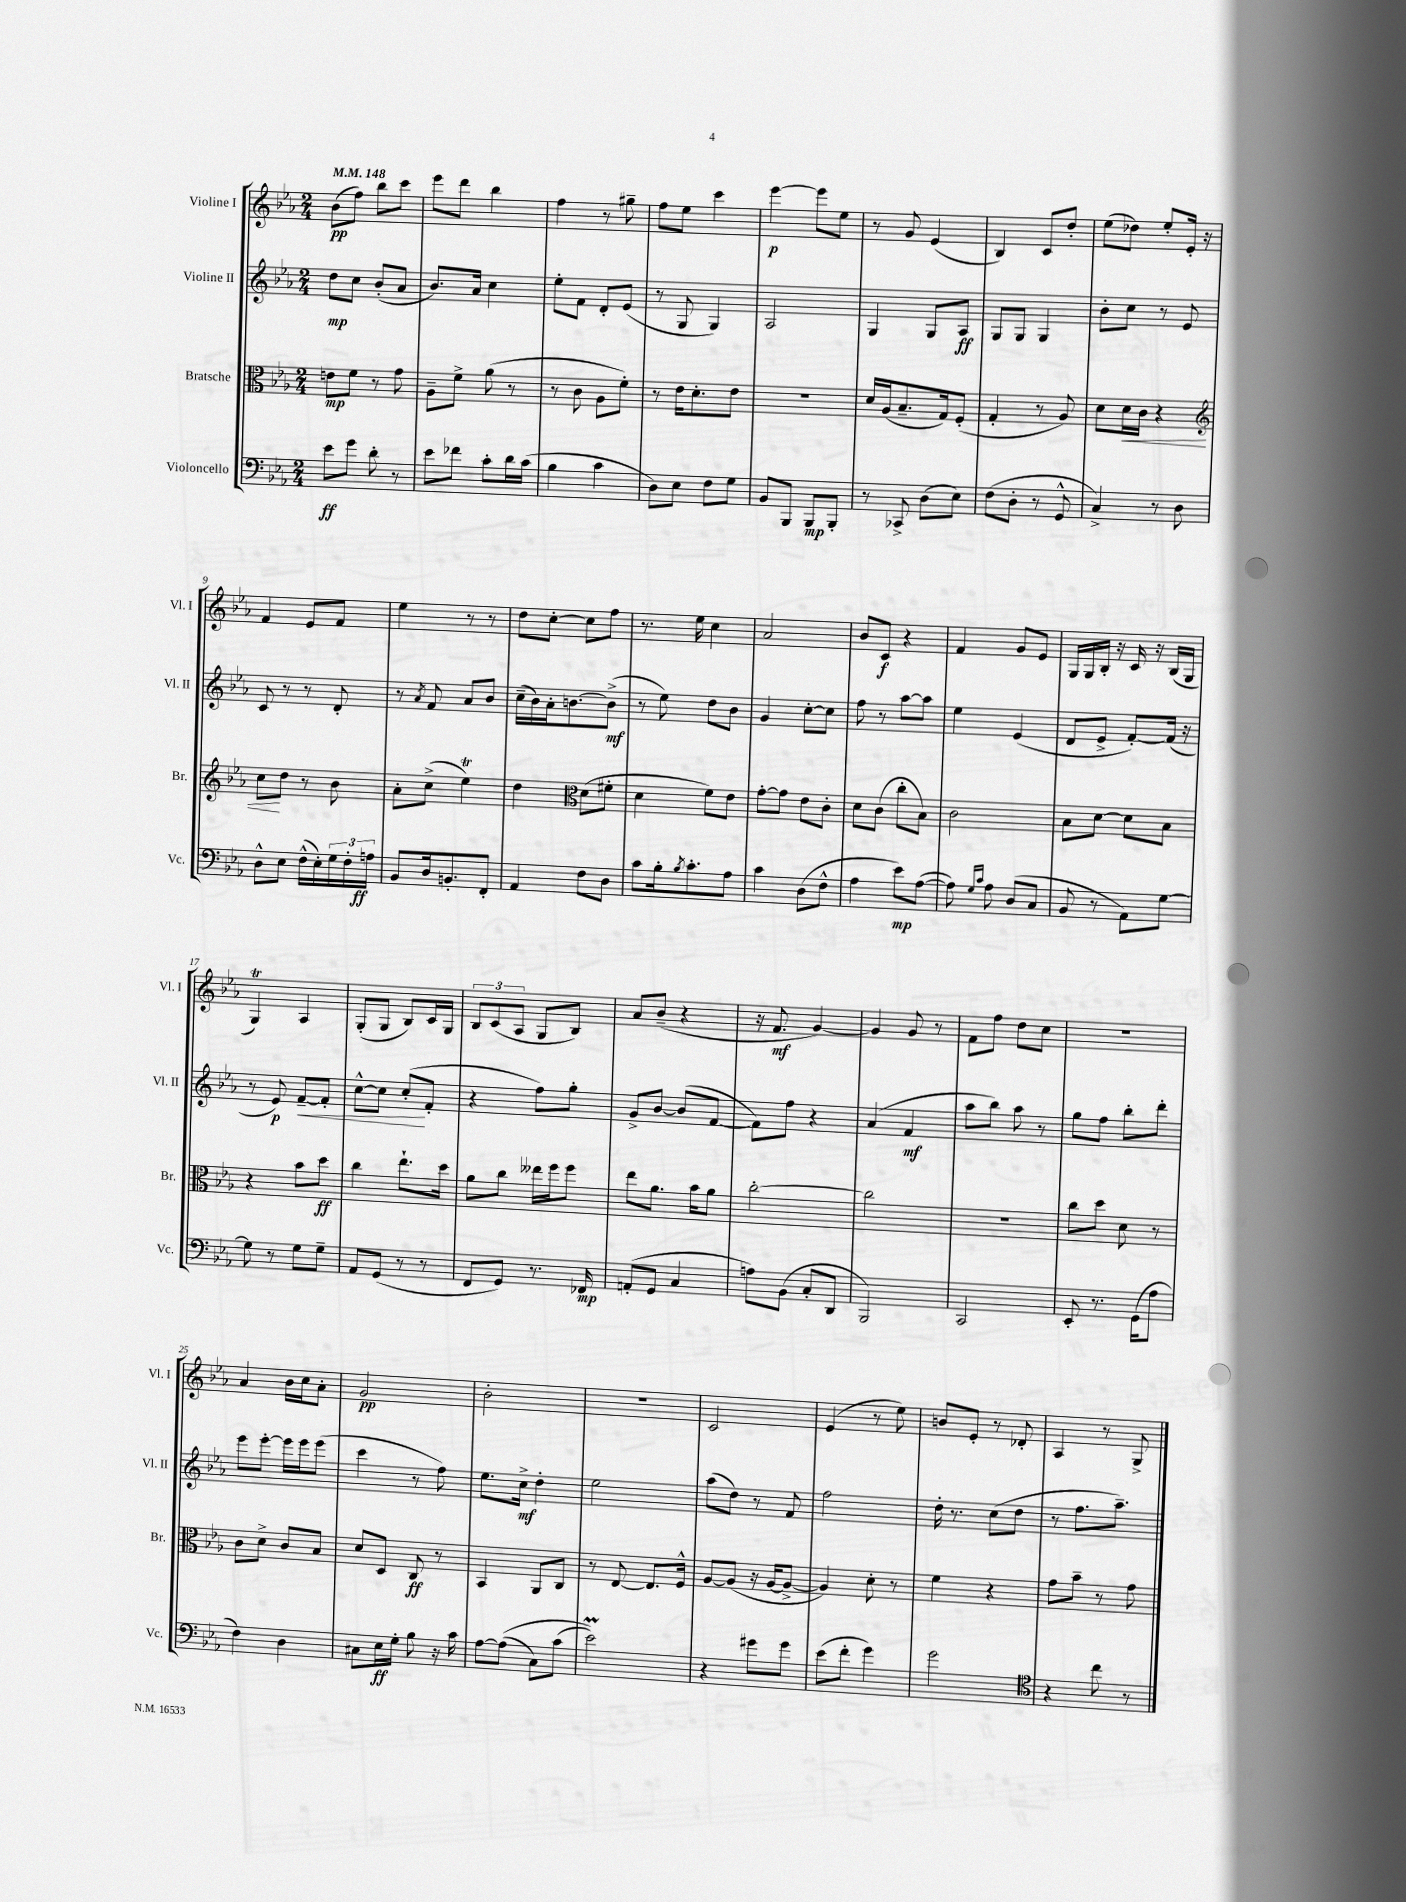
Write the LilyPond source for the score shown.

<<
\new StaffGroup <<
\new Staff = "s0" \with { instrumentName = "Violine I" shortInstrumentName = "Vl. I" } {
    \clef treble \key ees \major \numericTimeSignature \time 2/4 \tempo 4 = 148
    bes'8\pp( f''8) bes''8 c'''8 |
    ees'''8 d'''8 bes''4 |
    f''4 r8 gis''8-- |
    f''8 ees''8 c'''4 |
    ees'''4~\p ees'''8 ees''8 |
    r8 g'8 ees'4( |
    bes4) c'8 d''8-. |
    ees''8( des''8) ees''8-. ees'16-. r16 |
    f'4 ees'8 f'8 |
    ees''4 r8 r8 |
    d''8 c''8~-. c''8 f''8 |
    r8. ees''16 c''4 |
    aes'2 |
    bes'8 c'8\f r4 |
    f'4 g'8 ees'8 |
    g16 g16 bes16-. r16 c'16 r16 bes16( g16 |
    g4\trill) aes4 |
    g8-.( g8 bes8) c'16 g16 |
    \tuplet 3/2 { bes8 c'8( aes8 } g8 bes8) |
    aes'8 bes'8--( r4 |
    r16 f'8.\mf g'4~) |
    g'4 g'8 r8 |
    f'8 f''8 d''8 c''8 |
    R2 |
    aes'4 bes'16 c''16 aes'8-. |
    g'2\pp |
    bes'2-. |
    R2 |
    c'2 |
    ees'4( r8 ees''8) |
    b'8 ees'8-. r8 des'8-. |
    aes4 r8 g8-> \bar "|." |
}
\new Staff = "s1" \with { instrumentName = "Violine II" shortInstrumentName = "Vl. II" } {
    \clef treble \key ees \major \numericTimeSignature \time 2/4
    d''8\mp c''8 bes'8-.( aes'8 |
    bes'8.) aes'16 c''4 |
    ees''8-. f'8 d'8-. ees'8( |
    r8 g8 g4) |
    aes2 |
    g4 g8 aes8\ff |
    g8 g8 g4 |
    bes'8-. c''8 r8 ees'8 |
    c'8 r8 r8 d'8-. |
    r8 \acciaccatura { aes'8 } f'8 aes'8 bes'8 |
    c''16--( bes'16) aes'16-. b'8.~ b'8->\mf( |
    r8 ees''8) d''8 bes'8 |
    g'4 c''8~-. c''8 |
    f''8 r8 aes''8~ aes''8 |
    ees''4 ees'4( |
    d'8 ees'8-> f'8~-.) f'16( r16 |
    r8 ees'8\p) f'8~--\< f'8-. |
    c''8~-^ c''8 c''8-.\!( f'8-. |
    r4 f''8) g''8-. |
    g'8-> bes'8~ bes'8( f'8~ |
    f'8) f''8 r4 |
    aes'4( f'4\mf |
    aes''8 bes''8) aes''8 r8 |
    g''8 f''8 bes''8-. d'''8-. |
    ees'''8 ees'''8~-. ees'''16 ees'''16 ees'''8( |
    c'''4 r8 f''8) |
    ees''8. c''16->\mf d''4-. |
    ees''2 |
    aes''8( d''8) r8 f'8 |
    f''2 |
    d''16-. r8. c''8( d''8 |
    r8 f''8. aes''8.--) \bar "|." |
}
\new Staff = "s2" \with { instrumentName = "Bratsche" shortInstrumentName = "Br." } {
    \clef alto \key ees \major \numericTimeSignature \time 2/4
    e'8\mp f'8 r8 g'8 |
    aes8-- f'8-> aes'8( r8 |
    r8 c'8 aes8 f'8-.) |
    r8 ees'16 d'8.-. ees'8 |
    r2 |
    d'16 aes16( bes8.-- g16) f8-.( |
    g4-. r8 aes8) |
    d'8 d'16\< c'16 r4 |
    \clef treble c''8\! d''8 r8 bes'8 |
    aes'8-. c''8->( ees''4\trill) |
    d''4 \clef alto d'8( fis'8-. |
    d'4 f'8) ees'8 |
    g'8~-. g'8 ees'8 c'8-. |
    d'8 c'8( c''8-. bes8) |
    c'2 |
    bes8 d'8~ d'8 bes8 |
    r4 bes'8 d''8\ff |
    c''4 ees''8.-! d''16 |
    aes'8 c''8 eeses''16 f''16 f''8 |
    ees''8 aes'8. bes'16 aes'8 |
    c''2~-. |
    c''2 |
    R2 |
    c''8 d''8 d'8 r8 |
    c'8 d'8-> c'8 bes8 |
    d'8 d8 c8\ff r8 |
    bes,4 aes,8 c8 |
    r8 ees8~ ees8. f16-^ |
    aes8~ aes8( r16 aes16~ aes8~-> |
    aes4) d'8-. r8 |
    f'4 r4 |
    g'8 bes'8-- r8 g'8 \bar "|." |
}
\new Staff = "s3" \with { instrumentName = "Violoncello" shortInstrumentName = "Vc." } {
    \clef bass \key ees \major \numericTimeSignature \time 2/4
    ees'8\ff g'8 d'8-. r8 |
    ees'8 fes'8 c'8-. d'16 c'16( |
    bes4 c'4 |
    d8) ees8 f8 g8 |
    bes,8 bes,,8 bes,,8\mp bes,,8-. |
    r8 ces,8-> d8( ees8) |
    f8( d8-. r8 g,8-^ |
    c4->) r8 d8 |
    d8-^ ees8 f16-^( ees16-.) \tuplet 3/2 { g16 f16-. a16\ff } |
    bes,8 d16 b,8.-. f,8-. |
    aes,4 f8 d8 |
    c'8 bes16-. \acciaccatura { bes8 } c'8.-. aes8 |
    c'4 d8( f8-^ |
    aes4 ees'8\mp) aes8~( |
    aes8) \grace { g16 c'16 } aes8 d8( c8 |
    bes,8 r8 aes,8) g8~ |
    g8 r8 g8 g8-- |
    aes,8 g,8( r8 r8 |
    f,8 g,8) r8. fes,16\mp |
    a,8-.( g,8 c4 |
    a8) bes,8( c8-. d,8 |
    bes,,2) |
    c,2 |
    ees,8-. r8. g,16( aes8 |
    f4) d4 |
    cis8 ees16\ff g16-. bes8 r16 c'16 |
    aes8~ aes8(\( c8) c'8( |
    ees'2\prall)\) |
    r4 gis'8 gis'8 |
    ees'8( f'8-. g'4) |
    g'2 |
    \clef tenor r4 c''8 r8 \bar "|." |
}
>>
>>
